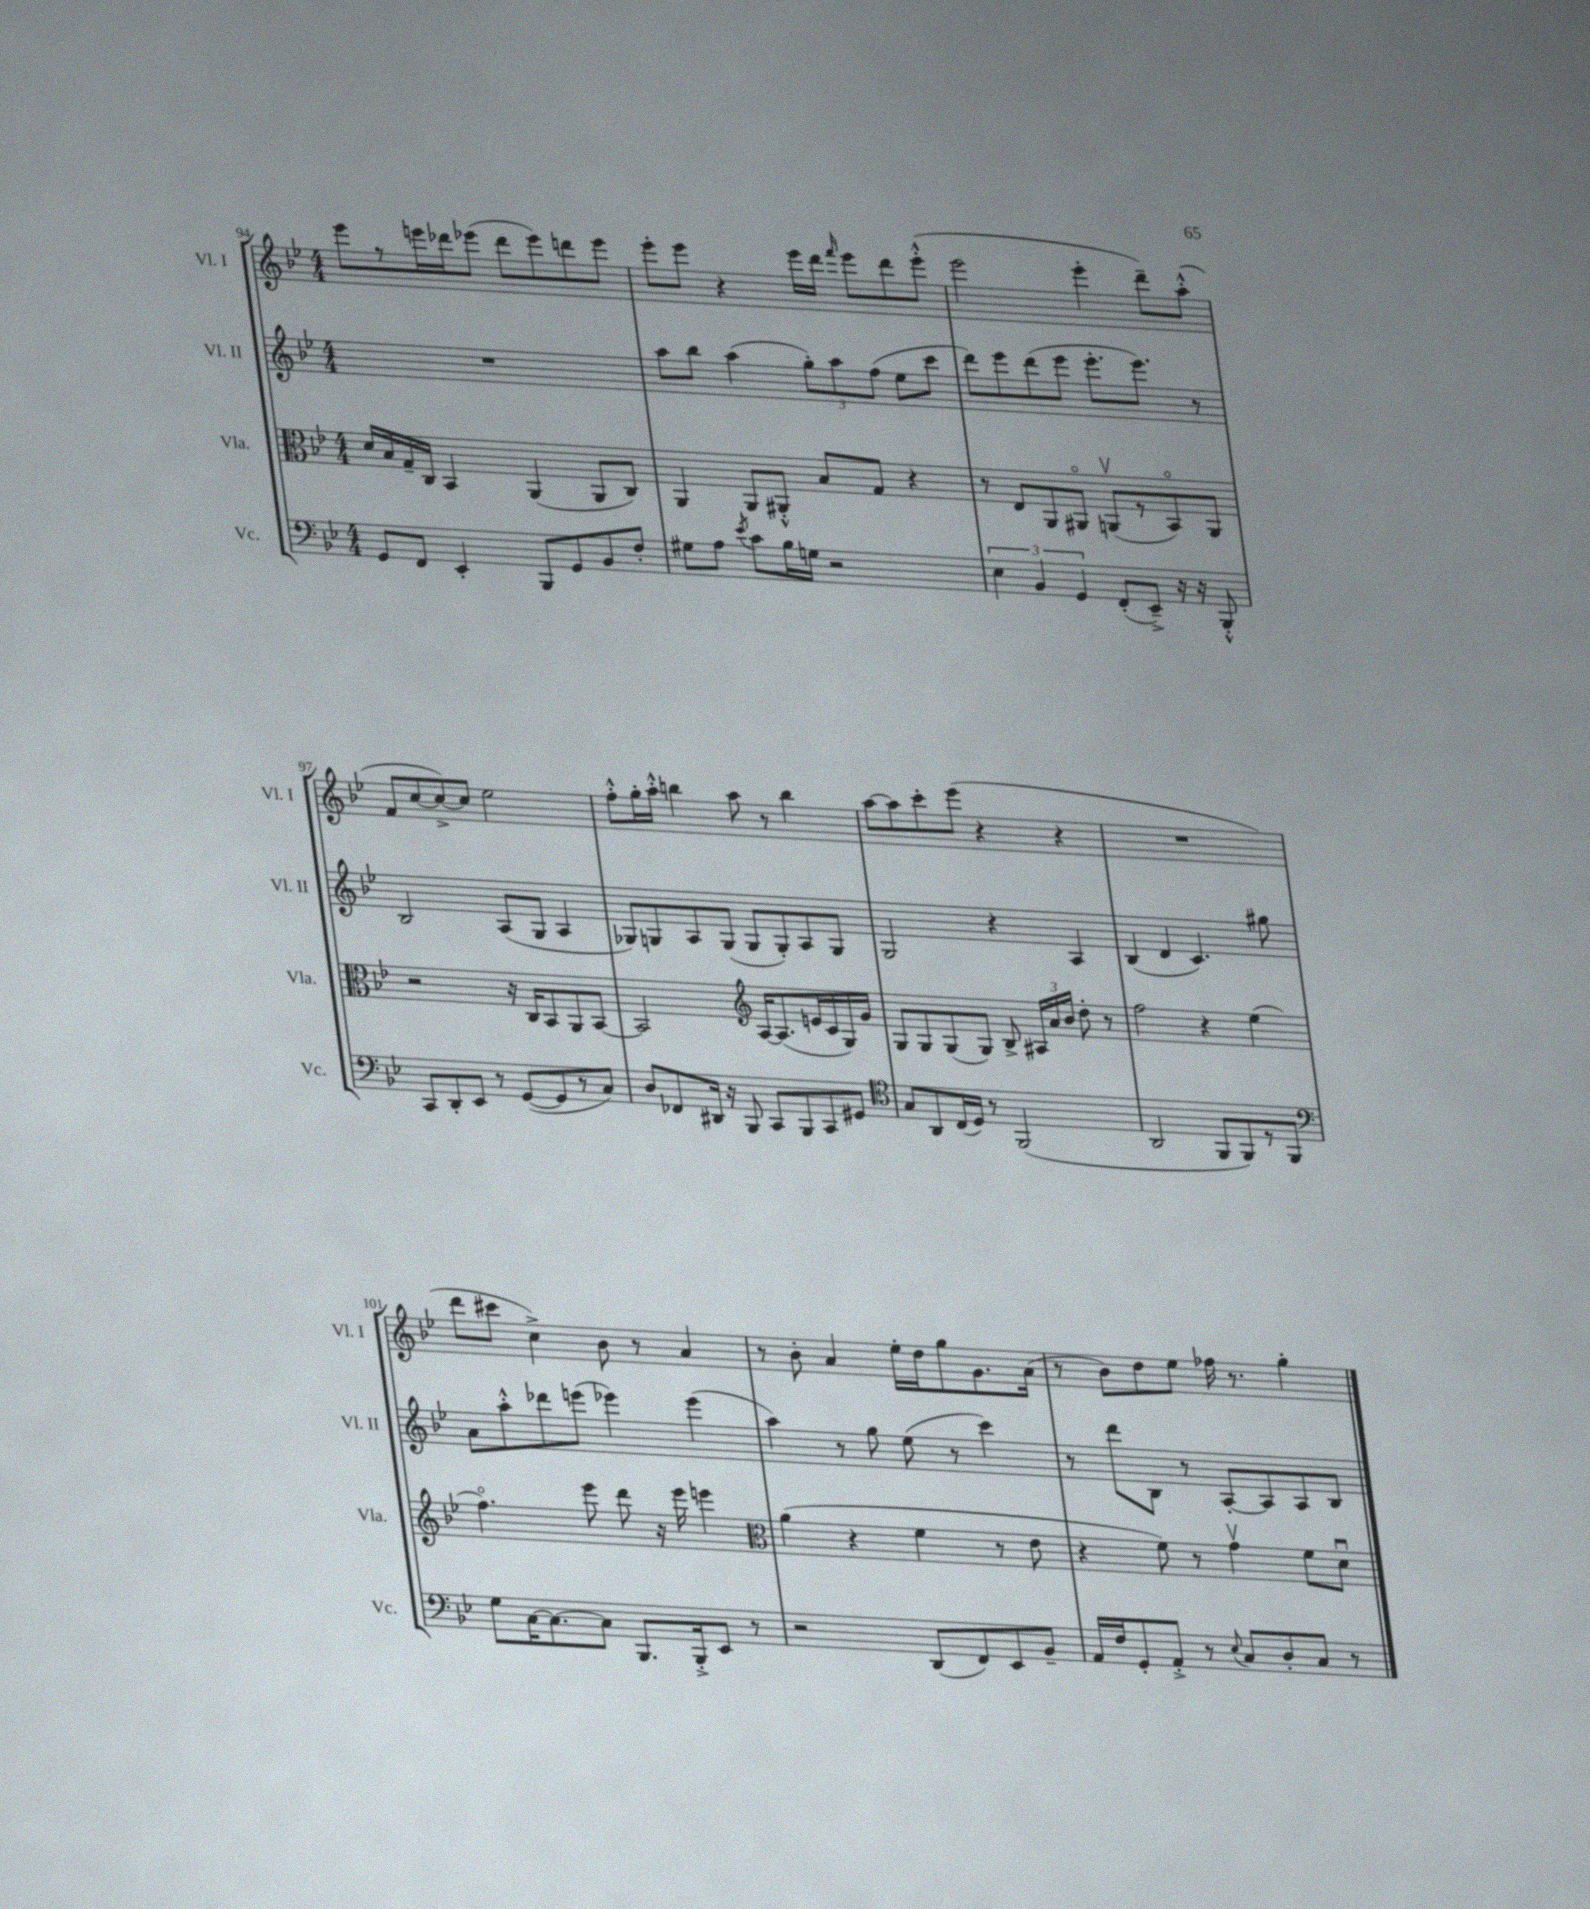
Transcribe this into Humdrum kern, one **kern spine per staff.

**kern	**kern	**kern	**kern
*staff4	*staff3	*staff2	*staff1
*clefF4	*clefC3	*clefG2	*clefG2
*k[b-e-]	*k[b-e-]	*k[b-e-]	*k[b-e-]
*M4/4	*M4/4	*M4/4	*M4/4
8GG	16d	1r	8eee-
.	16B-	.	.
8FF	16G~	.	8r
.	16C	.	.
4EE-'	4BB-	.	16eee
.	.	.	16ddd-
.	.	.	(8eee-
8BBB-	(4AA	.	8ddd-
8GG	.	.	8eee-)
8BB-	8AA	.	8ddd
8F'	8C)	.	8eee-
=	=	=	=
8G#	4AA	8aa	8eee-'
8A	.	8bb-	8eee-
8qe-	.	.	.
8c	8AA	(4aa	4r
16B-	8AA#'^^	.	.
16G	.	.	.
2r	8B-	12gg')	16eee-
.	.	.	16ddd
.	.	12aa	.
.	.	.	16qqfff
.	8G	.	8eee-
.	.	(12ff	.
.	4r	8ee-	8ddd
.	.	8ccc	(8eee-'^^
=	=	=	=
6E-	8r	8ddd)	2eee-
.	8E-	8eee-	.
6BB-	.	.	.
.	8AA	(8ddd	.
6GG	.	.	.
.	8AA#o	8eee-	.
(8FF'	(8AAv	8.eee-'	4eee-'
8EE-~^)	8r	.	.
.	.	8.eee-)	.
16r	8BB-o)	.	8ddd~)
16r	.	.	.
8BBB-'^^	8AA	8r	(8aa'^^
=	=	=	=
8CC	2r	2B-	8f
8DD'	.	.	[8cc
8EE-	.	.	8cc^_)
8r	.	.	8cc]
([8GG	16r	(8A	2ee-
.	16C	.	.
8GG]	8BB-	8G	.
8r	8AA	4A	.
8C)	[8BB-	.	.
=	=	=	=
8D	2BB-]	8G-)	8ff'^^
8FF-	.	8G	16gg'
.	.	.	16aa'^^
16DD#	.	8A	4bb
16r	.	.	.
8BBB-	.	(8G	.
*	*clefG2	*	*
8CC	[16A	8G	8aa
.	(8.A]	.	.
8BBB-	.	8G')	8r
8CC	16e	8A	4bb
.	16c	.	.
8GG#	16G)	8G	.
.	16g	.	.
=	=	=	=
*clefC4	*	*	*
8G	8G	2G	[8aa
8AA	8G	.	8aa]
(16C	(8G	.	8ccc'
16D)	.	.	.
8r	8G)	.	(8eee-
(2FF	8B-^	4r	4r
.	24A#	.	.
.	24a	.	.
.	24b-	.	.
.	8dd'	4A	4r
.	8r	.	.
=	=	=	=
2AA	2ff	(4B-	1r
.	.	4d	.
8FF	4r	4.c)	.
8FF)	.	.	.
8r	(4ee-	.	.
8FF	.	8gg#	.
=	=	=	=
*clefF4	*	*	*
8G	4.ffo)	8a	8ddd
[16C	.	8aa'^^	8ccc#
8.C_	.	.	.
.	.	8ddd-	4cc^)
8C]	8eee-	(8eee	.
8.BBB-	8ddd	4eee-)	8b-
.	16r	.	8r
16BBB-'^	16eee-	.	.
8EE-	4eee	(4eee-	4a
8r	.	.	.
=	=	=	=
*	*clefC3	*	*
2r	(4a	4aa)	8r
.	.	.	8b-'
.	4r	8r	4a
.	.	8gg	.
(8DD	4f	(8ee-	16ee-'
.	.	.	16dd
8FF)	.	8r	8gg
8EE-	8r	4ccc)	8.g
8BB-~	8e-	.	.
.	.	.	(16a
=	=	=	=
16AA	4r	8r	8r
16F	.	.	.
8GG'	.	8ddd	8b-)
8AA'^	8f)	8B-	8dd
8r	8r	8r	8ee-
8qqE-	.	.	.
8C	4gv	[8A'	16ff-
.	.	.	8.r
8D'	.	8A]	.
8C	8f	8A	4gg'
8r	8du	8B-	.
==	==	==	==
*-	*-	*-	*-
